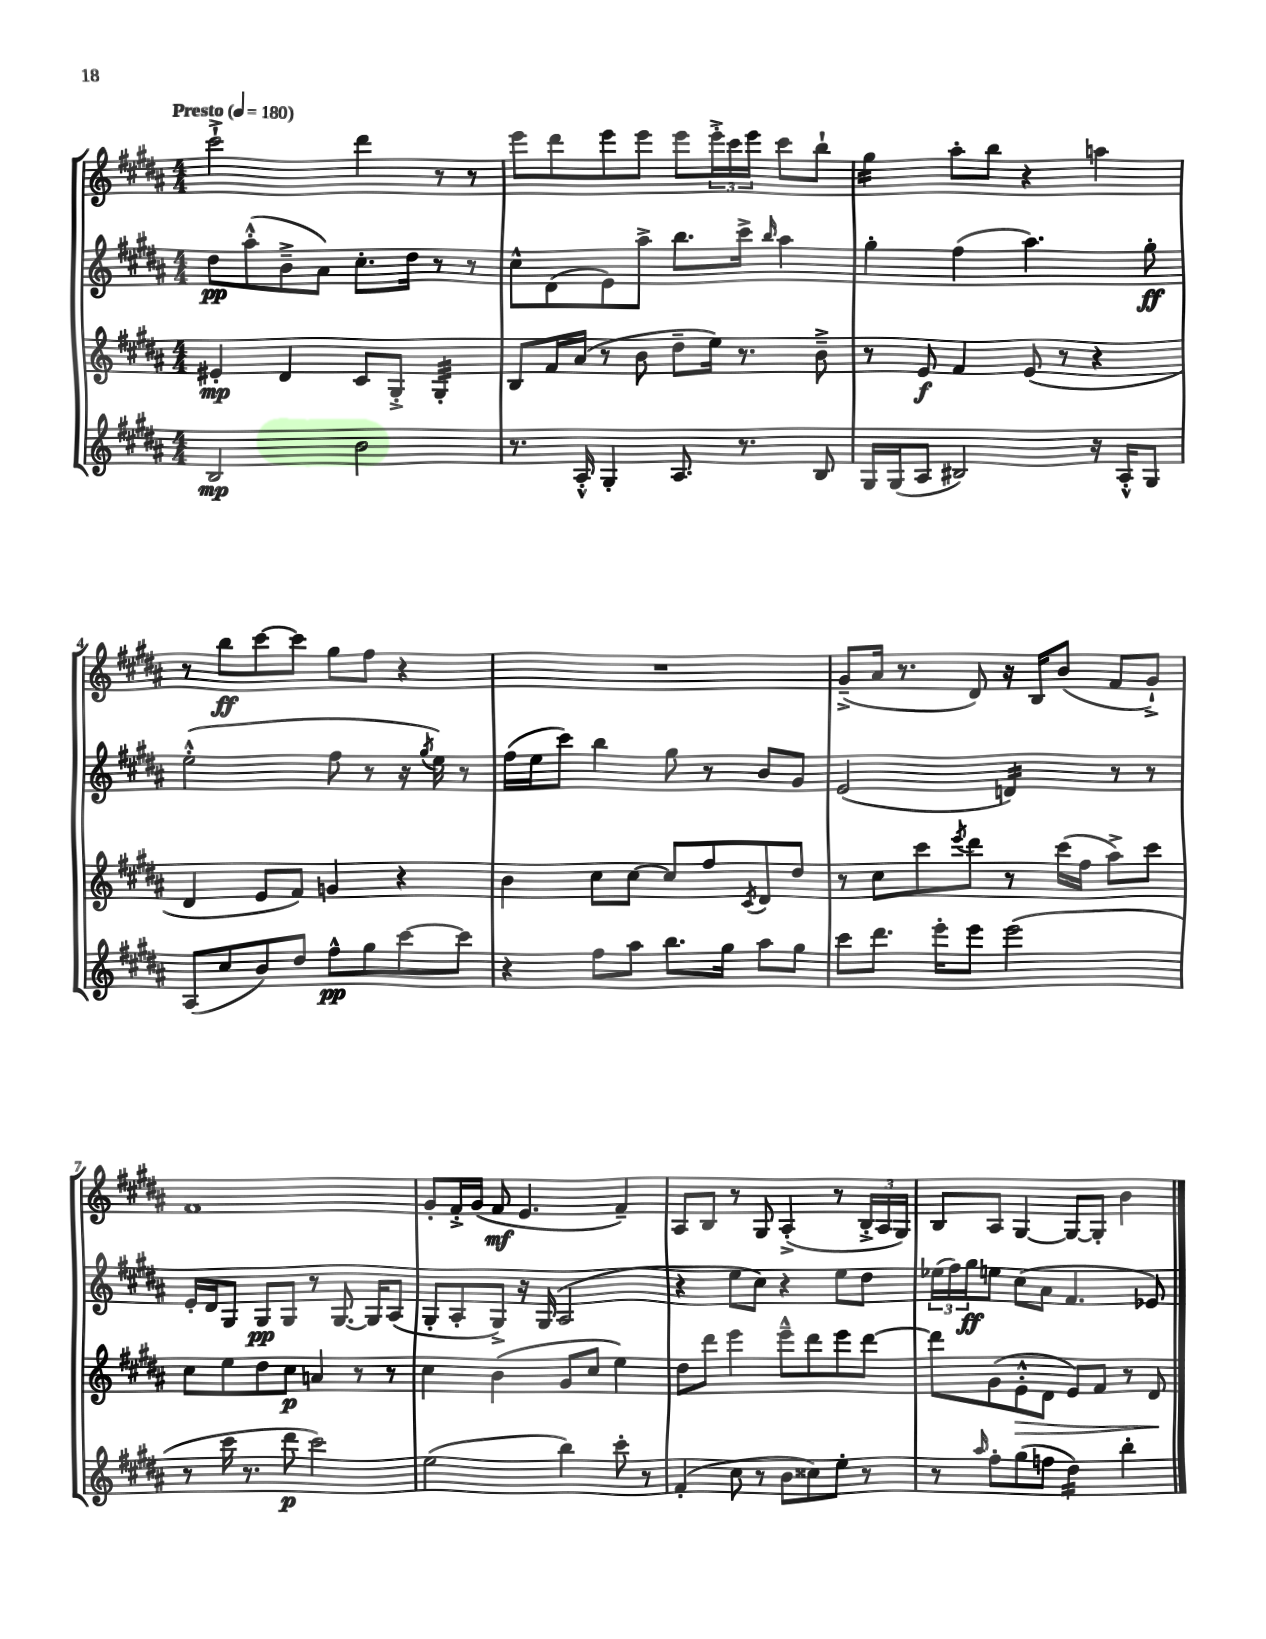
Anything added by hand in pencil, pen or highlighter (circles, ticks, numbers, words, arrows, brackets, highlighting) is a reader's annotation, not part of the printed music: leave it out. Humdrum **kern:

**kern	**kern	**kern	**kern
*staff4	*staff3	*staff2	*staff1
*clefG2	*clefG2	*clefG2	*clefG2
*k[f#c#g#d#a#]	*k[f#c#g#d#a#]	*k[f#c#g#d#a#]	*k[f#c#g#d#a#]
*M4/4	*M4/4	*M4/4	*M4/4
*MM180	*MM180	*MM180	*MM180
2B/	4e#'/	8dd#\L	2ccc#`^\
.	.	(8aa#'^^\	.
.	4d#/	8b~^\	.
.	.	8a#\J)	.
2b\	8c#/L	8.cc#'\L	4ddd#\
.	8G#'^/J	.	.
.	.	16dd#\Jk	.
.	4G#'/	8r	8r
.	.	8r	8r
=	=	=	=
8.r	8B/L	8cc#^^\L	8eee\L
.	16f#/L	(8d#\	8ddd#\
16A#'^^/	(16a#/JJ	.	.
4G#'/	8r	8e\)	8eee\
.	8b\	8aa#^\J	8eee\J
8.A#/	8dd#~\L	8.bb\L	8eee\L
.	16ee\Jk)	.	24eee'^\L
.	.	.	24ccc#\
8.r	8.r	16ccc#^\Jk	.
.	.	.	24eee\JJ
.	.	16qqbb/	.
.	.	4aa#\	8ccc#\L
8B/	8b~^\	.	8bb`\J
=	=	=	=
16G#/LL	8r	4gg#'\	4gg#\
(16G#/J	.	.	.
8A#/J	8e/	.	.
2B#/)	4f#/	(4ff#\	8aa#'\L
.	.	.	8bb\J
.	(8e/	4.aa#\)	4r
.	8r	.	.
16r	4r	.	4aa\
16A#'^^/LK	.	.	.
8G#/J	.	8gg#'\	.
=	=	=	=
(8A#/L	4d#/	(2ee'^^\	8r
8cc#/	.	.	8bb\L
8b/)	8e/L	.	[8ccc#\
8dd#/J	8f#/J)	.	8ccc#\]J
8ff#^^\L	4g/	8ff#\	8gg#\L
8gg#\	.	8r	8ff#\J
[8ccc#\	4r	16r	4r
.	.	8qgg#/	.
.	.	16ee\)	.
8ccc#\]J	.	8r	.
=	=	=	=
4r	4b\	(16ff#\LL	1r
.	.	16ee\J	.
.	.	8ccc#\J)	.
8ff#\L	8cc#\L	4bb\	.
8aa#\J	[8cc#\J	.	.
8.bb\L	8cc#/]L	8gg#\	.
.	8ff#/	8r	.
16gg#\Jk	.	.	.
.	8qc#/	.	.
8aa#\L	8d#/	8b/L	.
8gg#\J	8dd#/J	8g#/J	.
=	=	=	=
8ccc#\L	8r	(2e/	(8g#~^/L
8.ddd#\J	8cc#\L	.	16a#/Jk
.	.	.	8.r
.	8ccc#\	.	.
16eee'\LK	.	.	.
.	8qeee/	.	.
8eee\J	8ddd#\J	.	8d#/)
(2eee\	8r	4d/)	16r
.	.	.	16B/LK
.	(16ccc#\LL	.	(8b/J
.	16ff#\JJ	.	.
.	8aa#^\L)	8r	8f#/L
.	8ccc#\J	8r	8g#`^/J)
=	=	=	=
8r	8cc#\L	16e'/LL	1f#
.	.	16d#/J	.
16ccc#\	8ee\	8G#/J	.
8.r	.	.	.
.	8dd#\	8G#/L	.
8ddd#\	8cc#\J	8G#/J	.
2ccc#\)	4a/	8r	.
.	.	[8.G#/	.
.	8r	.	.
.	.	16G#/]LK	.
.	8r	(8A#/J	.
=	=	=	=
(2ee\	4cc#\	8G#'/L	8g#'/L
.	.	8A#'/	16f#'^/L
.	.	.	(16g#/JJ
.	(4b\	8G#^/J)	8f#/
.	.	16r	4.e/
.	.	(16G#/	.
4bb\)	8g#/L	2A#/	.
.	8cc#/J	.	.
8ccc#'\	4ee\)	.	4f#~/)
8r	.	.	.
=	=	=	=
(4f#'/	8dd#\L	4r	8A#/L
.	8ddd#\J	.	8B/J
8cc#\	4eee\	8ee\L	8r
8r	.	8cc#\J)	8G#/
8b\L	8eee~^^\L	4r	(4A#'^/
8cc##\)	8ddd#\	.	.
8ee'\J	8eee\	8ee\L	8r
8r	[8ddd#\J	8dd#\J	24B'^/LL
.	.	.	24A#/
.	.	.	24G#/JJ)
=	=	=	=
8r	8ddd#\]L	(24ee-\LL	8B/L
.	.	24ff#\)	.
.	.	24gg#\J	.
16qqaa#/	.	.	.
8ff#'\L	(8g#\	8ee\J	8A#/J
(8gg#\	8e'^^\	(8cc#\L	[4G#/
8ff\J	8d#\J	8a#\J	.
4dd#\)	8e/L)	4.f#/	8G#/_L
.	8f#/J	.	8G#'/]J
4bb'\	8r	.	4b\
.	8d#/	8e-/)	.
==	==	==	==
*-	*-	*-	*-
